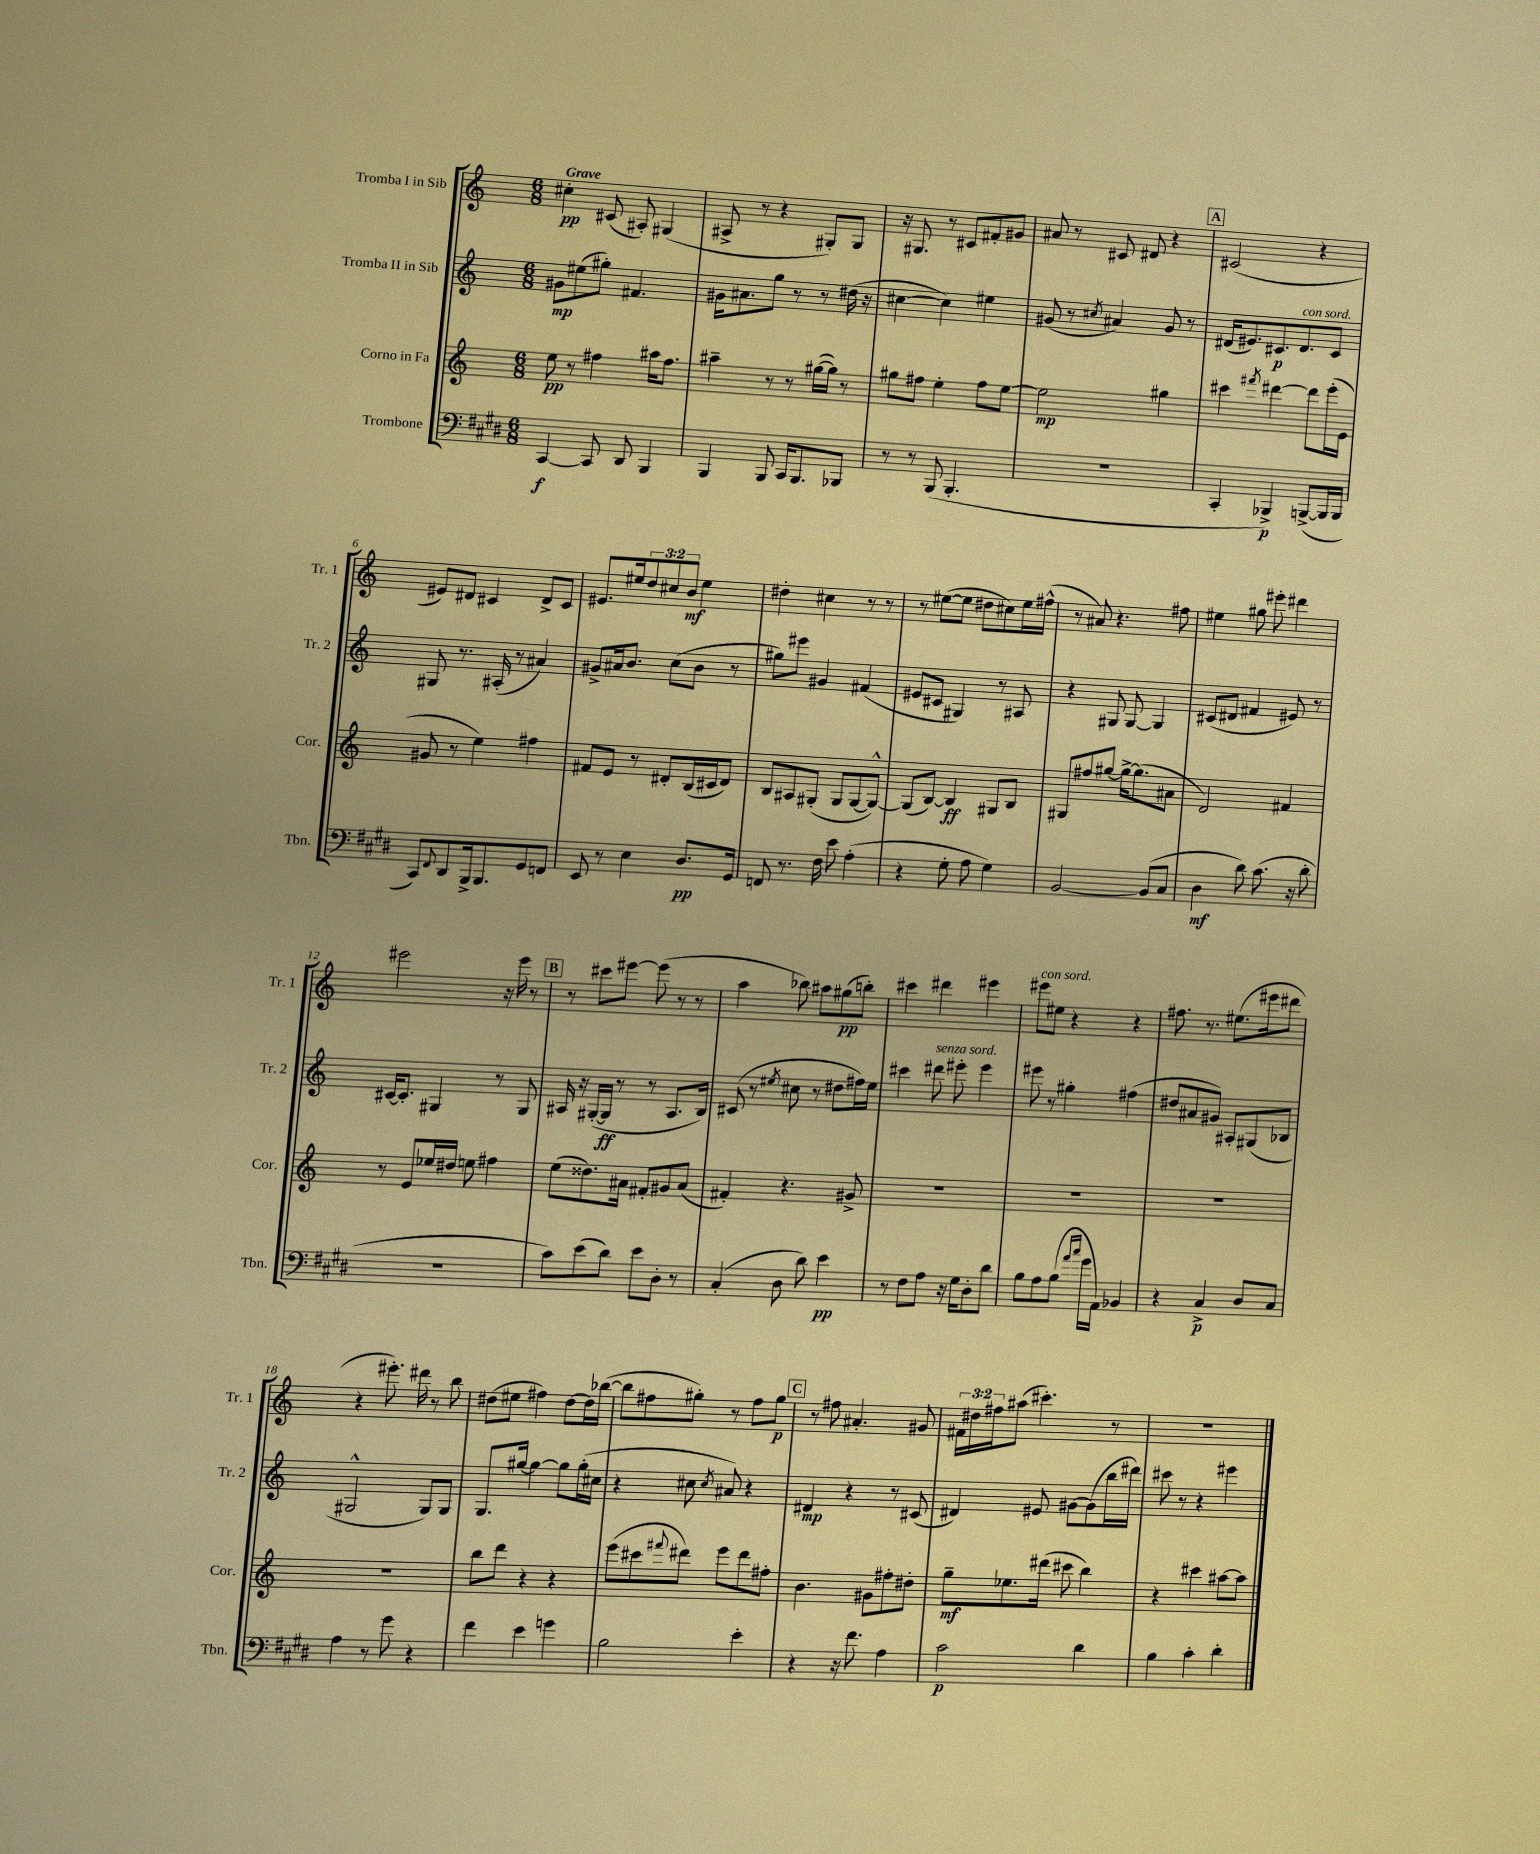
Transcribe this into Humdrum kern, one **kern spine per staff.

**kern	**kern	**kern	**kern
*staff4	*staff3	*staff2	*staff1
*clefF4	*clefG2	*clefG2	*clefG2
*k[f#c#g#d#]	*k[]	*k[]	*k[]
*M6/8	*M6/8	*M6/8	*M6/8
[4CC#	8ee	8g#	4cc#'
.	8r	(8ee#	.
8CC#]	4ff#	8gg#')	(8c#
8DD#	.	4.f#	8A#')
4BBB	16aa#	.	(4G#
.	8.ff#	.	.
=	=	=	=
4BBB	4aa#~	16g#	8A#^
.	.	8.a#	.
.	.	.	8r
8BBB	8r	8gg	4r
16CC#	8r	8r	.
8.BBB	.	.	.
.	([16gg#	8r	8G#')
.	16gg#])	.	.
8BBB-	8r	(16dd#	8G#
.	.	16r	.
=	=	=	=
8r	8gg#	[4cc#	16r
.	.	.	8.G#
8r	8ff#	.	.
(8BBB	4ee'	4cc#])	8r
4.BBB'	.	.	8c#
.	8ff#	4ee#	8f#'
.	[8ee	.	8g#
=	=	=	=
2.r	2ee]	(8g#	8a#
.	.	8r	8r
.	.	8qcc#	.
.	.	4a#)	8c#
.	.	.	8d#
.	4gg#	8g#	4r
.	.	8r	.
=	=	=	=
4CC#'	4ccc#	(16d#	(2c#
.	.	8.e#)	.
.	8qfff#	.	.
4BBB-^)	[4ddd#	8.c#	.
.	.	8.d#	.
([8BBB^	8ddd#]	.	4r
16BBB]	(16eee'	8c#	.
16BBB	16e	.	.
=	=	=	=
8CC#)	8g#	8G#	8e#)
8qqFF#	.	.	.
8DD#	8r	8.r	8d#
16BBB^	4ee)	.	4c#
8.BBB	.	(16A#'	.
.	.	8r	.
8GG#	4ff#	4a#)	8d#^
8FF	.	.	8c#
=	=	=	=
8EE	8f#	8g#^	8.e#
8r	8e	16a#	.
.	.	8.b	16ee#
4E	8r	.	12dd
.	.	.	12cc#
.	8d#'	(8cc	.
.	.	.	12b
8.D#	(16B	8b	4ee#
.	16c#	.	.
.	8d#)	8r	.
16GG#	.	.	.
=	=	=	=
8FF	8B	8gg#)	4dd#'
8.r	8A#	8eee#	.
.	(8G#'	4g#	4cc#
16F#	.	.	.
8e	8G#	.	.
(4A'	[8G#	(4f#	8r
.	8G#^^_)	.	8r
=	=	=	=
4r	(8G#]	8e#	8r
.	[8B)	8c#	([8ee#
8G#'	4B]	4G#)	8ee#]
8A	.	.	8dd#
4G#)	8G#	8r	8cc#)
.	8B	8A#	16ee#
.	.	.	(16ff#^^
=	=	=	=
[2BB	8G#	4r	8r
.	8ff#	.	8a#)
.	[8gg#	8G#	4.r
.	16gg#^_	[8G#	.
.	(8.gg#]	.	.
(8BB]	.	4G#]	.
8C#	8a#	.	8ff#
=	=	=	=
4D#	2d)	(8c#	4ee#
.	.	8d#	.
8d#)	.	4f#	8gg#
(8.c#	.	.	8eee#'
.	4f#	8e#)	4ddd#
16r	.	.	.
8d#'	.	8r	.
=	=	=	=
2.r	8r	[16c#	2eee#
.	.	8.c#']	.
.	8e	.	.
.	16ee-	4G#	.
.	16dd#	.	.
.	8ee	.	.
.	4ff#	8r	16r
.	.	.	16eee#
.	.	8G#	8r
=	=	=	=
8c#)	(8ee	16A#	8r
.	.	16r	.
(8e	8.dd##)	([16G#'	8ccc#
.	.	16G#]	.
8d#)	.	8r	[8eee#
.	16a#	.	.
8e	8f#'	8r	(8eee#]
8D#'	8g#	8.A#	8r
8r	(8a#	.	8r
.	.	16B)	.
=	=	=	=
(4C#'	4f#')	(8c#	4aa
.	.	8r	.
.	.	8qee#	.
8D#	4.r	8cc#	8bb-)
8d#)	.	8r	8aa#
4e	.	8dd#	(8gg#
.	8g#^	16ff#)	8bb')
.	.	16ee#	.
=	=	=	=
8r	2.r	4ccc#	4ccc#
8F#	.	.	.
8A	.	8ddd#	4ddd#
16r	.	8eee#'	.
16G#	.	.	.
8D#'	.	4eee#	4eee#
8d#	.	.	.
=	=	=	=
8B	2.r	8eee#	8eee#
8A	.	8r	8ee#
(8B	.	4gg#'	4r
16qqa	.	.	.
16qqcc#	.	.	.
16g#	.	.	.
16AA)	.	.	.
4BB-	.	(4ff#	4r
=	=	=	=
4r	2.r	8dd#	8.ff#
.	.	8a#	.
.	.	.	8.r
4C#^	.	8g#)	.
.	.	8A#'	(8.ee#
8D#	.	(8G#	.
.	.	.	16eee#
8C#	.	8B-	8ddd#
=	=	=	=
4A	2.r	2G#^^	4r
8r	.	.	8.eee#')
8g#	.	.	.
.	.	.	16ddd#
4r	.	8G#)	8r
.	.	8G#	8bb
=	=	=	=
4f#	8bb	8.G	(8dd#
.	8ddd	.	8ee#
.	.	[16gg#	.
4e	4r	4gg#_	4ff#)
4g	4r	8gg#]	[8dd#
.	.	(16gg#'	16dd#]
.	.	16cc#	([16bb-
=	=	=	=
2B	(8eee	4r	8bb-]
.	8ccc#	.	8ff#
.	8qqfff#	.	.
.	8ddd#)	8cc#	8gg#')
.	.	8qcc#	.
.	8eee	8a#)	8r
4e'	8ddd#	4r	8ff#
.	8ff#'	.	8gg#
=	=	=	=
4r	4.b	4d#	8r
.	.	.	8ff#
16r	.	4r	4.a#'
8.f#	.	.	.
.	8g#	.	.
4A	8ff#'	8r	.
.	8dd#'	(8c#	8g#
=	=	=	=
2c#	8gg~	4d#)	24f#
.	.	.	24dd#
.	.	.	24ff#
.	8.ee-	.	(8aa#
.	.	8e#	4.ccc#')
.	(16ddd#	.	.
.	8ccc#	[8g#	.
4d#	4bb)	(8g#]	.
.	.	16bb	8r
.	.	16ddd#)	.
=	=	=	=
4B	4r	8ccc#	2.r
.	.	8r	.
4c#'	4ccc#	4r	.
4d#'	[8aa#	4eee#	.
.	8aa#]	.	.
==	==	==	==
*-	*-	*-	*-
